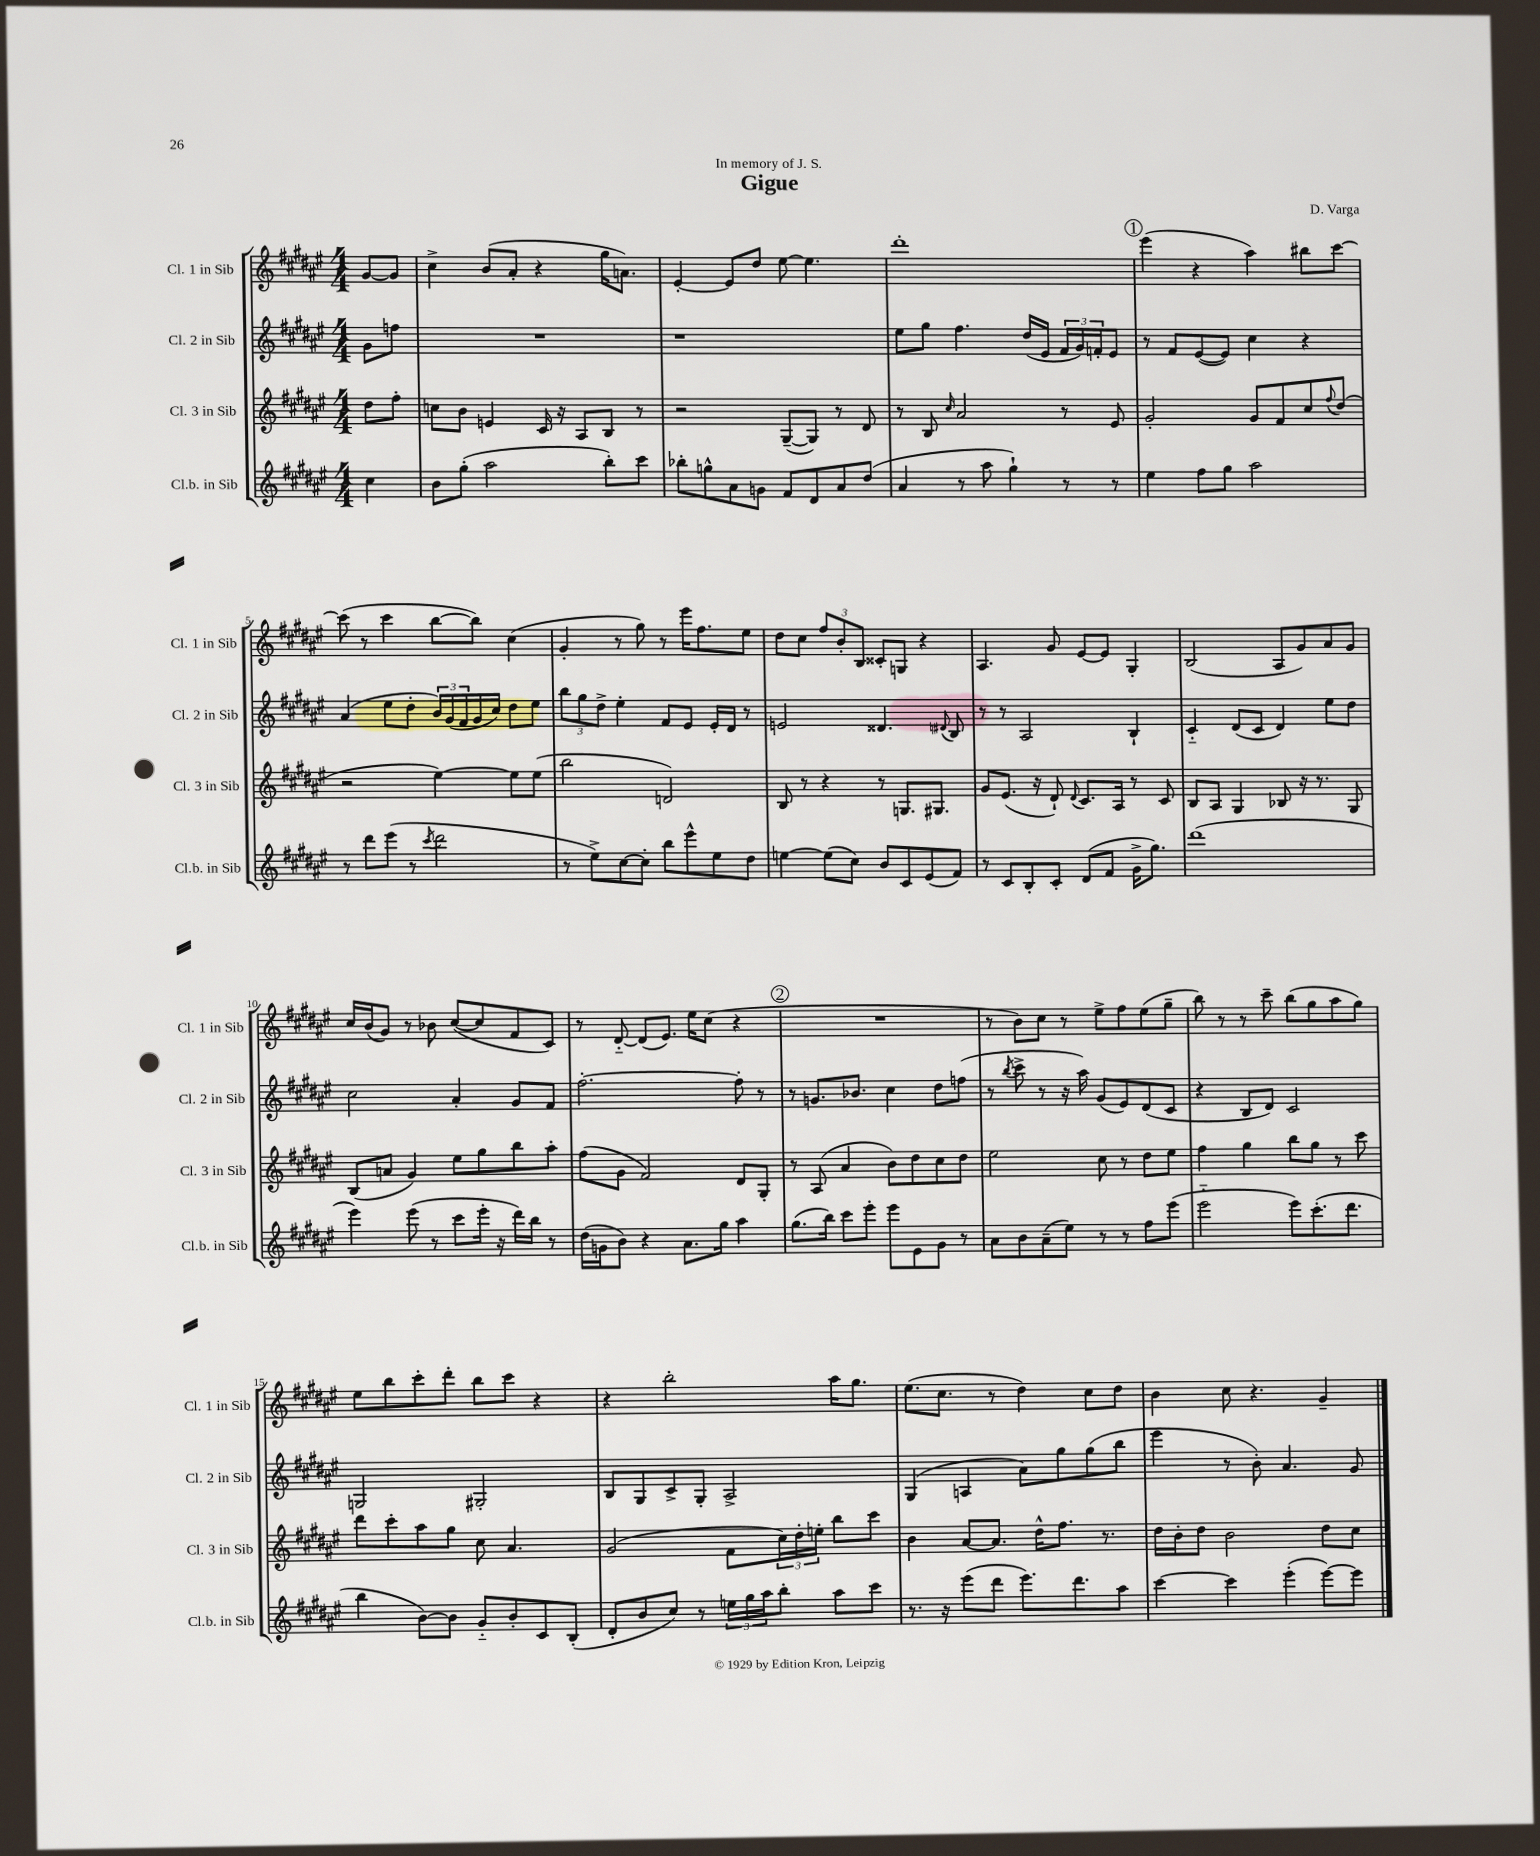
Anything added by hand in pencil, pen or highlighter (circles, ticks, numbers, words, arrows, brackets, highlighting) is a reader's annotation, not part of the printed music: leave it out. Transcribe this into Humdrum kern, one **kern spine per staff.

**kern	**kern	**kern	**kern
*part4	*part3	*part2	*part1
*staff4	*staff3	*staff2	*staff1
*I"Cl.b. in Sib	*I"Cl. 3 in Sib	*I"Cl. 2 in Sib	*I"Cl. 1 in Sib
*I'Cl.b. in Sib	*I'Cl. 3 in Sib	*I'Cl. 2 in Sib	*I'Cl. 1 in Sib
*clefG2	*clefG2	*clefG2	*clefG2
*k[f#c#g#d#a#e#]	*k[f#c#g#d#a#e#]	*k[f#c#g#d#a#e#]	*k[f#c#g#d#a#e#]
*M4/4	*M4/4	*M4/4	*M4/4
=	=	=	=
4cc#\	8dd#\L	8g#\L	[8g#/L
.	8ff#'\J	8ffn\J	8g#/J]
=1	=1	=1	=1
8b\L	8ccn\L	1r	4cc#^\
(8gg#'\J	8b\J	.	.
2aa#\	4en/	.	(8b/L
.	.	.	8a#'/J
.	16c#/	.	4r
.	16r	.	.
.	8A#/L	.	.
8bb'\L)	8B/J	.	16gg#\KL
.	.	.	8.an\J)
8ccc#\J	8r	.	.
=2	=2	=2	=2
8bb-X'\L	2r	1r	[4e#'/
8ggn^^\	.	.	.
8a#\	.	.	8e#/L]
8gn\J	.	.	8dd#/J
8f#/L	([8G#~/L	.	[8ee#\
8d#/	8G#/J])	.	4.ee#\]
8a#/	8r	.	.
(8dd#/J	8d#/	.	.
=3	=3	=3	=3
4a#/	8r	8ee#\L	1ddd#'
.	8B/	8gg#\J	.
.	16qqcc#/	.	.
8r	2a#/	4.ff#\	.
8aa#\	.	.	.
4gg#`\)	.	.	.
.	.	(16dd#/LL	.
.	.	16e#/JJ	.
8r	8r	24f#/LL	.
.	.	24g#/)	.
.	.	24fn'/J	.
8r	8e#/	8e#/J	.
!!LO:REH:place=s1:t=1
=4	=4	=4	=4
4ee#\	2g#'/	8r	(4eee#\
.	.	8f#/L	.
8ff#\L	.	([8e#/	4r
8gg#\J	.	8e#/J])	.
2aa#\	8g#/L	4cc#\	4aa#\)
.	8f#/	.	.
.	8cc#/	4r	8bb#X\L
.	8qqff#/	.	.
.	(8dd#/J	.	[8ccc#\J
!!LO:LB:g=z
=5	=5	=5	=5
8r	2r	(4a#/	(8ccc#\]
8ddd#\L	.	.	8r
(8eee#\J	.	8ee#\L	4ccc#\
8r	.	8dd#'\J	.
8qccc#/	.	.	.
2ddd#\	[4ee#\)	24b/LL)	[8bb\L
.	.	(24g#/	.
.	.	24f#/	.
.	.	16g#/	8bb\J])
.	.	16cc#/JJ)	.
.	8ee#\L]	8dd#\L	(4cc#\
.	(8ee#\J	8ee#\J	.
=6	=6	=6	=6
8r	2bb\	12bb\L	4g#'/
.	.	12gg#\	.
8ee#^\L)	.	.	.
.	.	12dd#^\J	.
[8cc#\	.	4ee#'\	8r
8cc#'\J]	.	.	8gg#\)
8bb\L	2dn/)	8f#/L	8r
8eee#^^\	.	8e#/J	16eee#\KL
.	.	.	8.ff#\
8ee#\	.	16e#'/LL	.
.	.	16d#/JJ	.
8dd#\J	.	8r	8ee#\J
=7	=7	=7	=7
[4een\	8B/	2en/	8dd#\L
.	8r	.	8cc#\J
(8ee\L]	4r	.	12ff#/L
.	.	.	12b'/
8cc#\J)	.	.	.
.	.	.	12B/J
8b/L	8r	4.d##X/	8c##X'/L
8c#/	8.Gn/L	.	8Gn/J
(8e#/	.	.	4r
.	8.G#X/J	.	.
.	.	8qqd#X/	.
8f#/J)	.	8B/	.
=8	=8	=8	=8
8r	8g#/L	8r	4.A#/
8c#/L	(8.e#/J	8r	.
8B'/	.	2A#/	.
.	16r	.	.
8c#'/J	8d#`/)	.	8g#/
.	8qqd#/	.	.
(8d#/L	8.c#/L	.	[8e#/L
8f#/J	.	.	8e#/J]
.	16A#/Jk	.	.
16g#^\KL	8r	4B`/	4G#'/
8.gg#\J)	.	.	.
.	8c#/	.	.
=9	=9	=9	=9
(1ddd#	8B/L	4c#/	(2B/
.	8A#/J	.	.
.	4G#/	(8d#/L	.
.	.	8c#/J	.
.	8B-X/	4d#/)	8A#/L
.	16r	.	8g#/)
.	8.r	.	.
.	.	8ee#\L	8a#/
.	8G#/	8dd#\J	8g#/J
!!LO:LB:g=z
=10	=10	=10	=10
4eee#\)	(8B/L	2cc#\	16cc#/LL
.	.	.	(16b/J
.	8an/J	.	8g#/J)
(8eee#\	4g#/)	.	8r
8r	.	.	8b-X\
8ccc#\L	8ee#\L	4a#'/	([8cc#/L
16eee#'\Jk	8gg#\	.	8cc#/]
16r	.	.	.
16ddd#\LL)	8bb\	8g#/L	8f#/
16bb\JJ	.	.	.
8r	8aa#'\J	8f#/J	8c#/J)
=11	=11	=11	=11
(16dd#\LL	(8ff#\L	[2.ff#'\	8r
16gn\J	.	.	.
8b\J)	8g#\J	.	[8d#/
4r	2f#/)	.	(8d#/L]
.	.	.	8.e#/J)
8.a#\L	.	.	.
.	.	.	16ee#\KL
.	.	.	(8cc#\J
16gg#\Jk	.	.	.
4aa#\	8d#/L	8ff#'\]	4r
.	8G#'/J	8r	.
!!LO:REH:place=s1:t=2
=12	=12	=12	=12
(8.gg#\L	8r	8r	1r
.	(8A#/	8.gn/L	.
16bb\Jk)	.	.	.
8ccc#\L	4a#/	.	.
.	.	8.b-X/J	.
8eee#'\J	.	.	.
8eee#\L	8b\L)	4cc#\	.
8e#\	8dd#\	.	.
8g#\J	8cc#\	8dd#\L	.
8r	8dd#\J	(8ffn\J	.
=13	=13	=13	=13
8a#\L	2ee#\	8r	8r
.	.	8qbb/	.
8b\	.	8ccc#^\	8b\L)
(8a#~\	.	8r	8cc#\J
8ee#\J)	.	16r	8r
.	.	16aa#\)	.
8r	8cc#\	(8g#/L	8ee#^\L
8r	8r	8e#/)	8ff#\
8ff#\L	8dd#\L	(8d#/	(8ee#\
(8eee#\J	8ee#\J	8c#/J	8gg#~\J
=14	=14	=14	=14
2eee#\	4ff#\	4r	8bb\)
.	.	.	8r
.	4gg#\	8B/L	8r
.	.	8d#/J)	8ccc#~\
8eee#\L)	8bb\L	2c#/	(8bb\L
(8.ccc#'\	8gg#\J	.	8gg#\
.	8r	.	8aa#\
8.ddd#\J	.	.	.
.	8ccc#\	.	8gg#\J)
!!LO:LB:g=z
=15	=15	=15	=15
4bb\	8ddd#\L	2Gn/	8ee#\L
.	8ccc#'\	.	8bb\
[8b\L)	8aa#\	.	8ccc#'\
8b\J]	8gg#\J	.	8ddd#'\J
8g#/L	8cc#\	2G#X'/	8bb\L
8b'/	4.a#/	.	8ccc#\J
8c#/	.	.	4r
(8B'/J	.	.	.
=16	=16	=16	=16
8d#'/L	(2g#/	8B/L	4r
8b/	.	8G#/	.
8cc#/J)	.	8c#^/	2bb'\
8r	.	8G#'/J	.
24een\LL	8f#\L	2A#^/	.
24gg#\	.	.	.
24aa#\J	.	.	.
8bb'\J	24cc#\L)	.	.
.	24dd#'\	.	.
.	24een'\JJ	.	.
8aa#\L	8bb\L	.	16aa#\KL
.	.	.	8.gg#\J
8ccc#\J	8ccc#\J	.	.
=17	=17	=17	=17
8.r	4b\	(4G#/	(8.ee#\L
16r	.	.	8.cc#\J
(8eee#\L	[8a#/L	4An/	.
8ddd#\J	8.a#/J]	.	8r
8.eee#\L)	.	8a#\L)	4dd#\)
.	16dd#^^\KL	.	.
.	8.ff#\J	8gg#\	.
8.ddd#\	.	.	.
.	.	(8gg#\	8cc#\L
.	8.r	.	.
8aa#\J	.	8bb\J	8dd#\J
=18	=18	=18	=18
[4ccc#\	16dd#\LL	4eee#\	4b\
.	16b'\J	.	.
.	8dd#\J	.	.
4ccc#\]	2b\	8r	8cc#\
.	.	8b'\)	4.r
(4eee#'\	.	4.a#/	.
[8eee#\L)	8dd#\L	.	4g#~/
8eee#\J]	8cc#\J	8g#/	.
==	==	==	==
*-	*-	*-	*-
